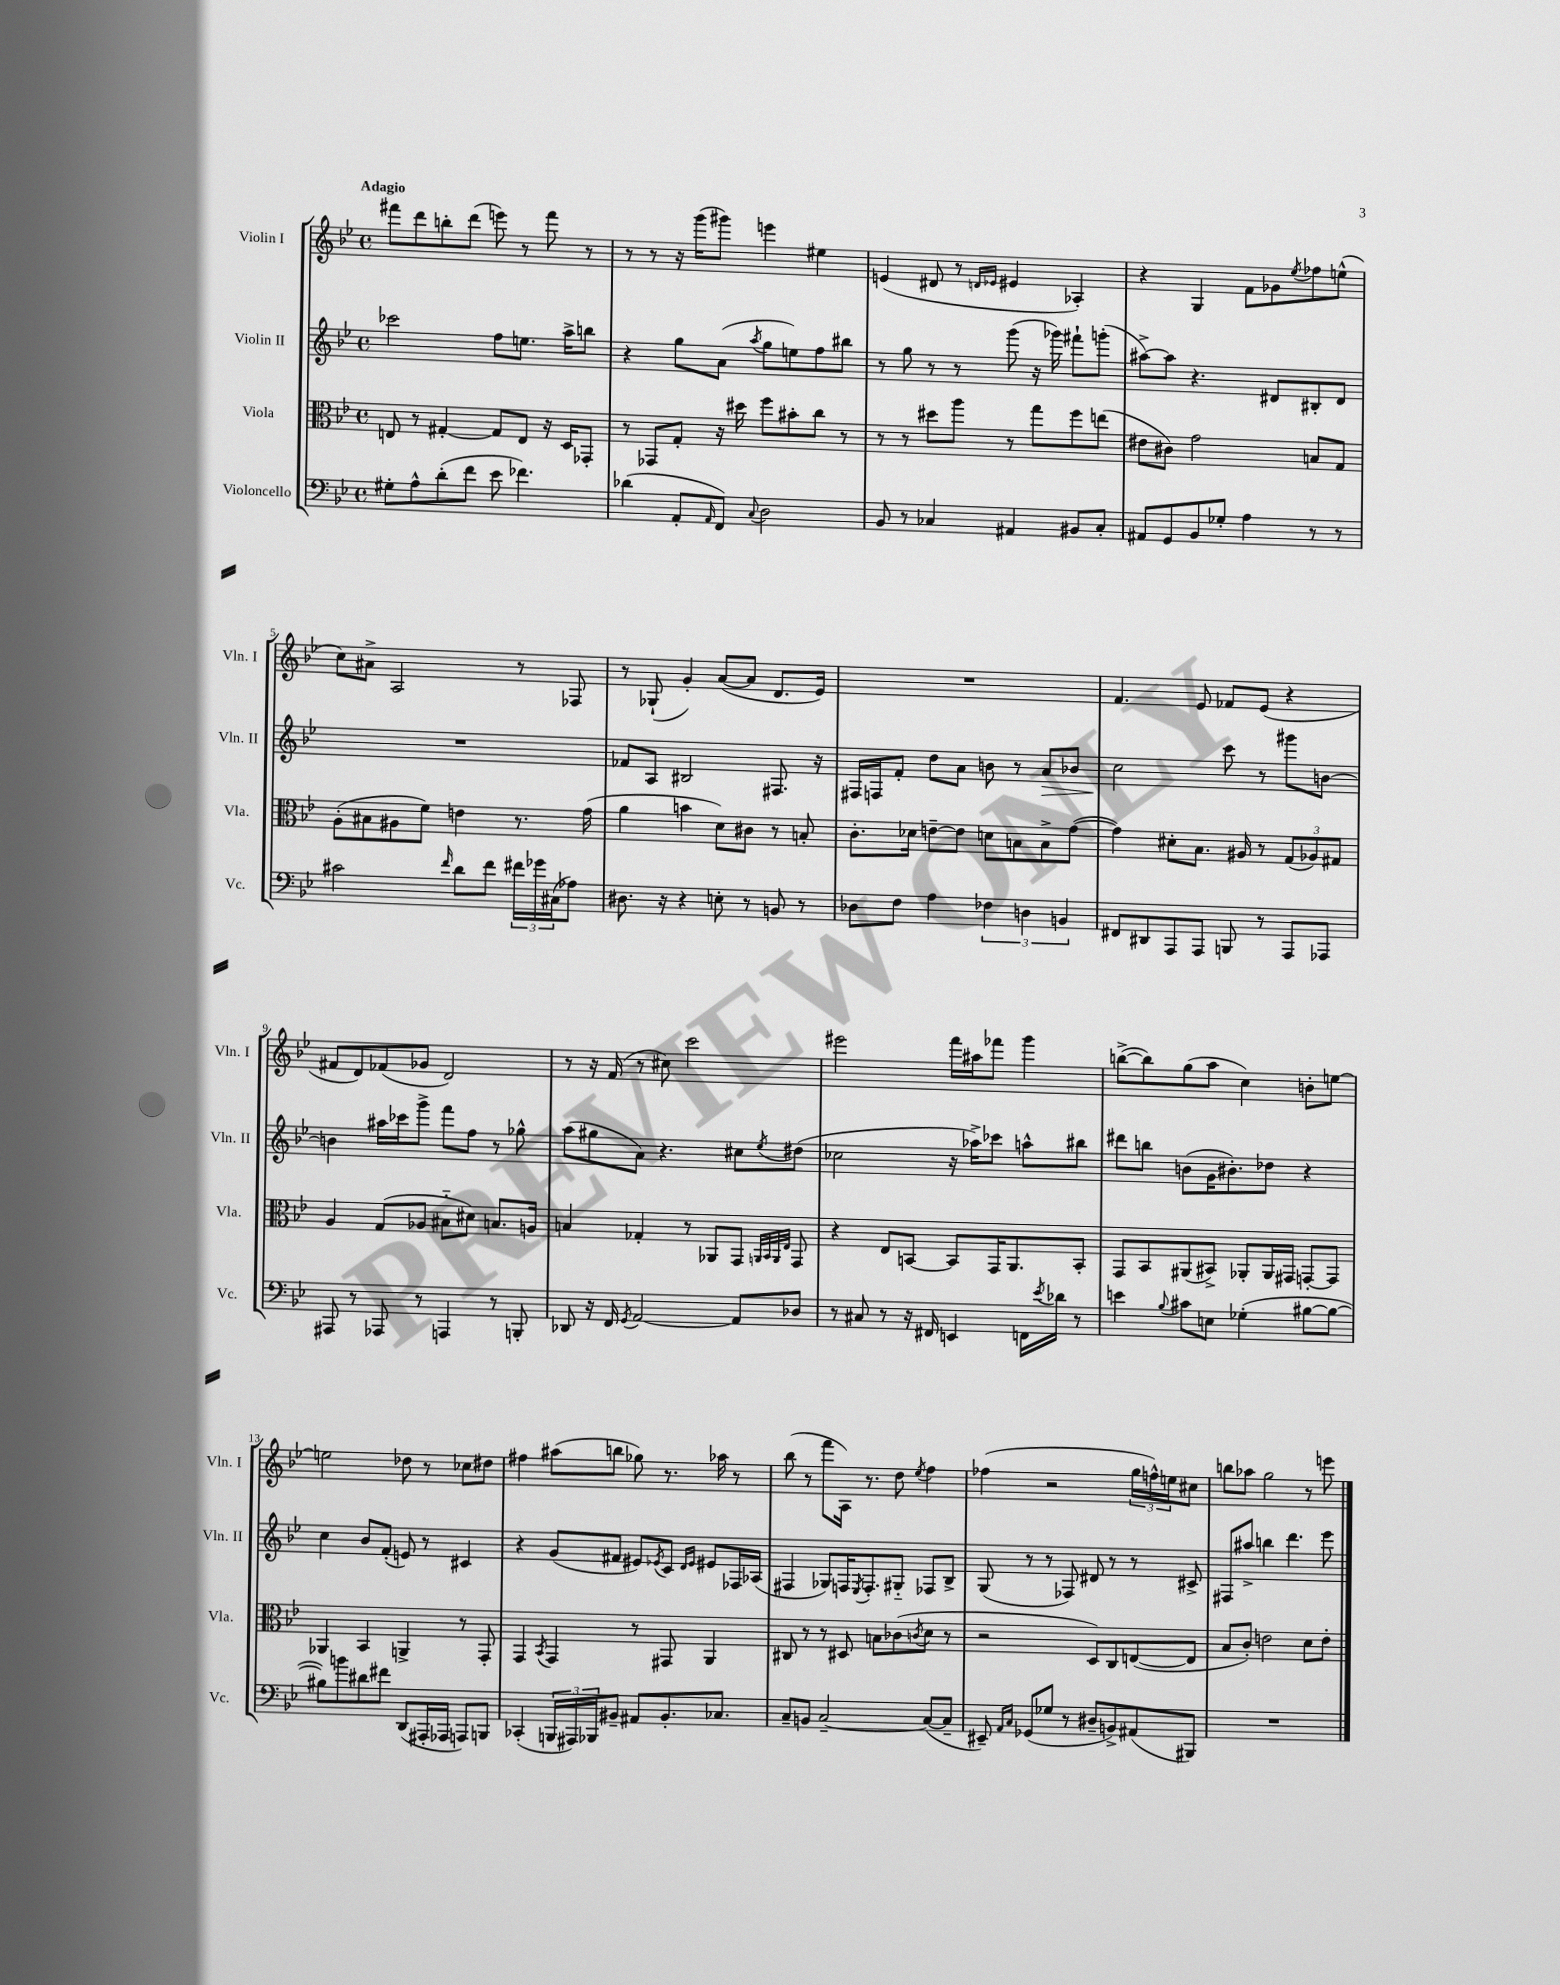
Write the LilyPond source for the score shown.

<<
\new StaffGroup <<
\new Staff = "s0" \with { instrumentName = "Violin I" shortInstrumentName = "Vln. I" } {
    \clef treble \key bes \major \defaultTimeSignature \time 4/4 \tempo "Adagio"
    fis'''8 d'''8 b''8-. d'''8( e'''8) r8 fis'''8 r8 |
    r8 r8 r16 g'''16( gis'''8) e'''4 eis''4 |
    e'4( dis'8 r8 \grace { d'16 ees'16 } eis'4 aes4-.) |
    r4 g4 f'8 ges'8 \acciaccatura { ees''8 } fes''8 e''8-^( |
    c''8) ais'8-> a2 r8 fes8 |
    r8 ges8-!( g'4-.) a'8~( a'8 d'8. ees'16) |
    R1 |
    f'4. ees'8 fes'8 ees'8( r4 |
    fis'8 d'8) fes'8( ges'8 d'2) |
    r8 r16 f'16( r8 cis''8) c'''2 |
    eis'''2 f'''16 ais''16 fes'''8 g'''4 |
    b''8~->( b''8) g''8( a''8 c''4) b'8-. e''8~ |
    e''2 des''8 r8 ces''8 dis''8 |
    fis''4 ais''8( b''8 ges''8) r8. aes''16 r8 |
    bes''8( r8 f'''8 a16) r8. d''8 \acciaccatura { ees''8 } f''4 |
    fes''4( r2 \tuplet 3/2 { g''16 f''16-^) e''16 } cis''8 |
    b''8 aes''8 g''2 r8 e'''8 \bar "|." |
}
\new Staff = "s1" \with { instrumentName = "Violin II" shortInstrumentName = "Vln. II" } {
    \clef treble \key bes \major \defaultTimeSignature \time 4/4
    ces'''2 f''8 e''8. a''16-> b''8 |
    r4 g''8 a'8( \acciaccatura { a''8 } g''8 e''8) f''8 bis''8 |
    r8 g''8 r8 r8 g'''8( r16 ges'''16) fis'''8-! g'''8-.( |
    ais''8~->) ais''8 r4. dis'8 bis8-. dis'8 |
    R1 |
    fes'8 a8 bis2 fis8. r16 |
    fis16 f16 f'8-. d''8 a'8 b'8 r8 a'8\> bes'8 |
    c''2\! c'''8 r8 gis'''8 b'8~ |
    b'4 ais''16 ces'''16 g'''8-> f'''8 f''8 r8 ges''8-^ |
    a''8( gis''8 a'8) r4. cis''8 \acciaccatura { ees''8 } dis''8( |
    ces''2 r16 aes''16->) ces'''8 a''8-^ bis''8 |
    dis'''8 b''8 b'8( g'16 bis'8.-.) des''8 r4 |
    c''4 bes'8 f'8-.( e'8) r8 cis'4 |
    r4 g'8( fis'8 eis'8) \acciaccatura { ees'8 } c'8 \grace { d'16 ees'16 } eis'8 fes16 aes16( |
    fis4 ges8) f16 \acciaccatura { ees8 } f8.-. gis8-_ fes8 bes8-> |
    g8( r8 r8 fes8) dis'8 r8 r8 cis'8-> |
    fis8 ais''8-> b''4 d'''4. ees'''8 \bar "|." |
}
\new Staff = "s2" \with { instrumentName = "Viola" shortInstrumentName = "Vla." } {
    \clef alto \key bes \major \defaultTimeSignature \time 4/4
    e8 r8 gis4~-. gis8 e8 r16 d16 ges,8-. |
    r8 ges,8 g8-. r16 dis''16 f''8 bis'8-. c''8 r8 |
    r8 r8 dis''8 a''8 r8 g''8 f''8 e''8( |
    eis'8 cis'8) g'2 b8 g8 |
    a8-.( bis8 ais8 f'8) e'4 r8. g'16( |
    a'4 b'4 d'8) cis'8 r8 b8-. |
    c'8.-. des'16 e'8~-- e'8 d'8 b8 b8-> g'8~( |
    g'4) dis'8-. bes8. ais16 r8 \tuplet 3/2 { g8( aes8) gis8 } |
    a4 g8( aes8 bis8-_ dis'8) b8. a16 |
    b4 ges4-. r8 aes,8 g,8 \grace { a,32 bes,32 a,32 ees32 } g,8 |
    r4 ees8 b,8~ b,8 g,16 a,8. b,8-. |
    g,8 bes,8 ais,8( bis,8->) aes,8-. aes,16 gis,16 g,8~-. g,8 |
    aes,4 bes,4 a,4-> r8 g,8-. |
    g,4 \acciaccatura { bes,8 } g,4 r8 gis,8 a,4 |
    cis8 r8 r8 dis8 b8 ces'8( \acciaccatura { c'8 } d'8 r8 |
    r2 d8) c8 e8~( e8 |
    bes8 c'8-.) e'2 d'8 e'8-. \bar "|." |
}
\new Staff = "s3" \with { instrumentName = "Violoncello" shortInstrumentName = "Vc." } {
    \clef bass \key bes \major \defaultTimeSignature \time 4/4
    gis8-. a8-^ d'8-.( f'8 ees'8 fes'4.) |
    des'4( a,8-. \grace { a,16 } f,8) \appoggiatura { c8 } d2 |
    bes,8 r8 ces4 ais,4 bis,8 ces8-. |
    ais,8 g,8 bes,8 ges8-. a4 r8 r8 |
    cis'2 \grace { f'16 } d'8 f'8 \tuplet 3/2 { fis'16 ges'16 cis16( } aes8) |
    dis8. r16 r4 e8-. r8 b,8 r8 |
    des8 f8 a4 \tuplet 3/2 { fes4 d4 b,4 } |
    fis,8 dis,8 a,,8 a,,8 b,,8 r8 a,,8 aes,,8 |
    ais,,8 r8 aes,,8 r8 a,,4 r8 b,,8-. |
    des,8 r16 f,16 \acciaccatura { g,8 } a,2~ a,8 des8 |
    r8 cis8 r8 r16 fis,16 e,4 f,16 \acciaccatura { ees'8 } des'16 r8 |
    e'4 \appoggiatura { bes8 } cis'8 e8 ges4-.( bis8~ bis8~ |
    bis8) b'8 dis'8 fis'8 d,8( ais,,16-. aes,,16 a,,8) b,,8 |
    ces,4-.( \tuplet 3/2 { b,,16 ais,,16) bes,,16 } bis,8-- ais,8 bis,8.-. ces8. |
    c8-- b,8 c2~-- c8~( c8-- |
    eis,8--) \grace { a,16 c16 } ges,8( ges8 r8 dis8-- b,8->) ais,8( bis,,8) |
    R1 \bar "|." |
}
>>
>>
